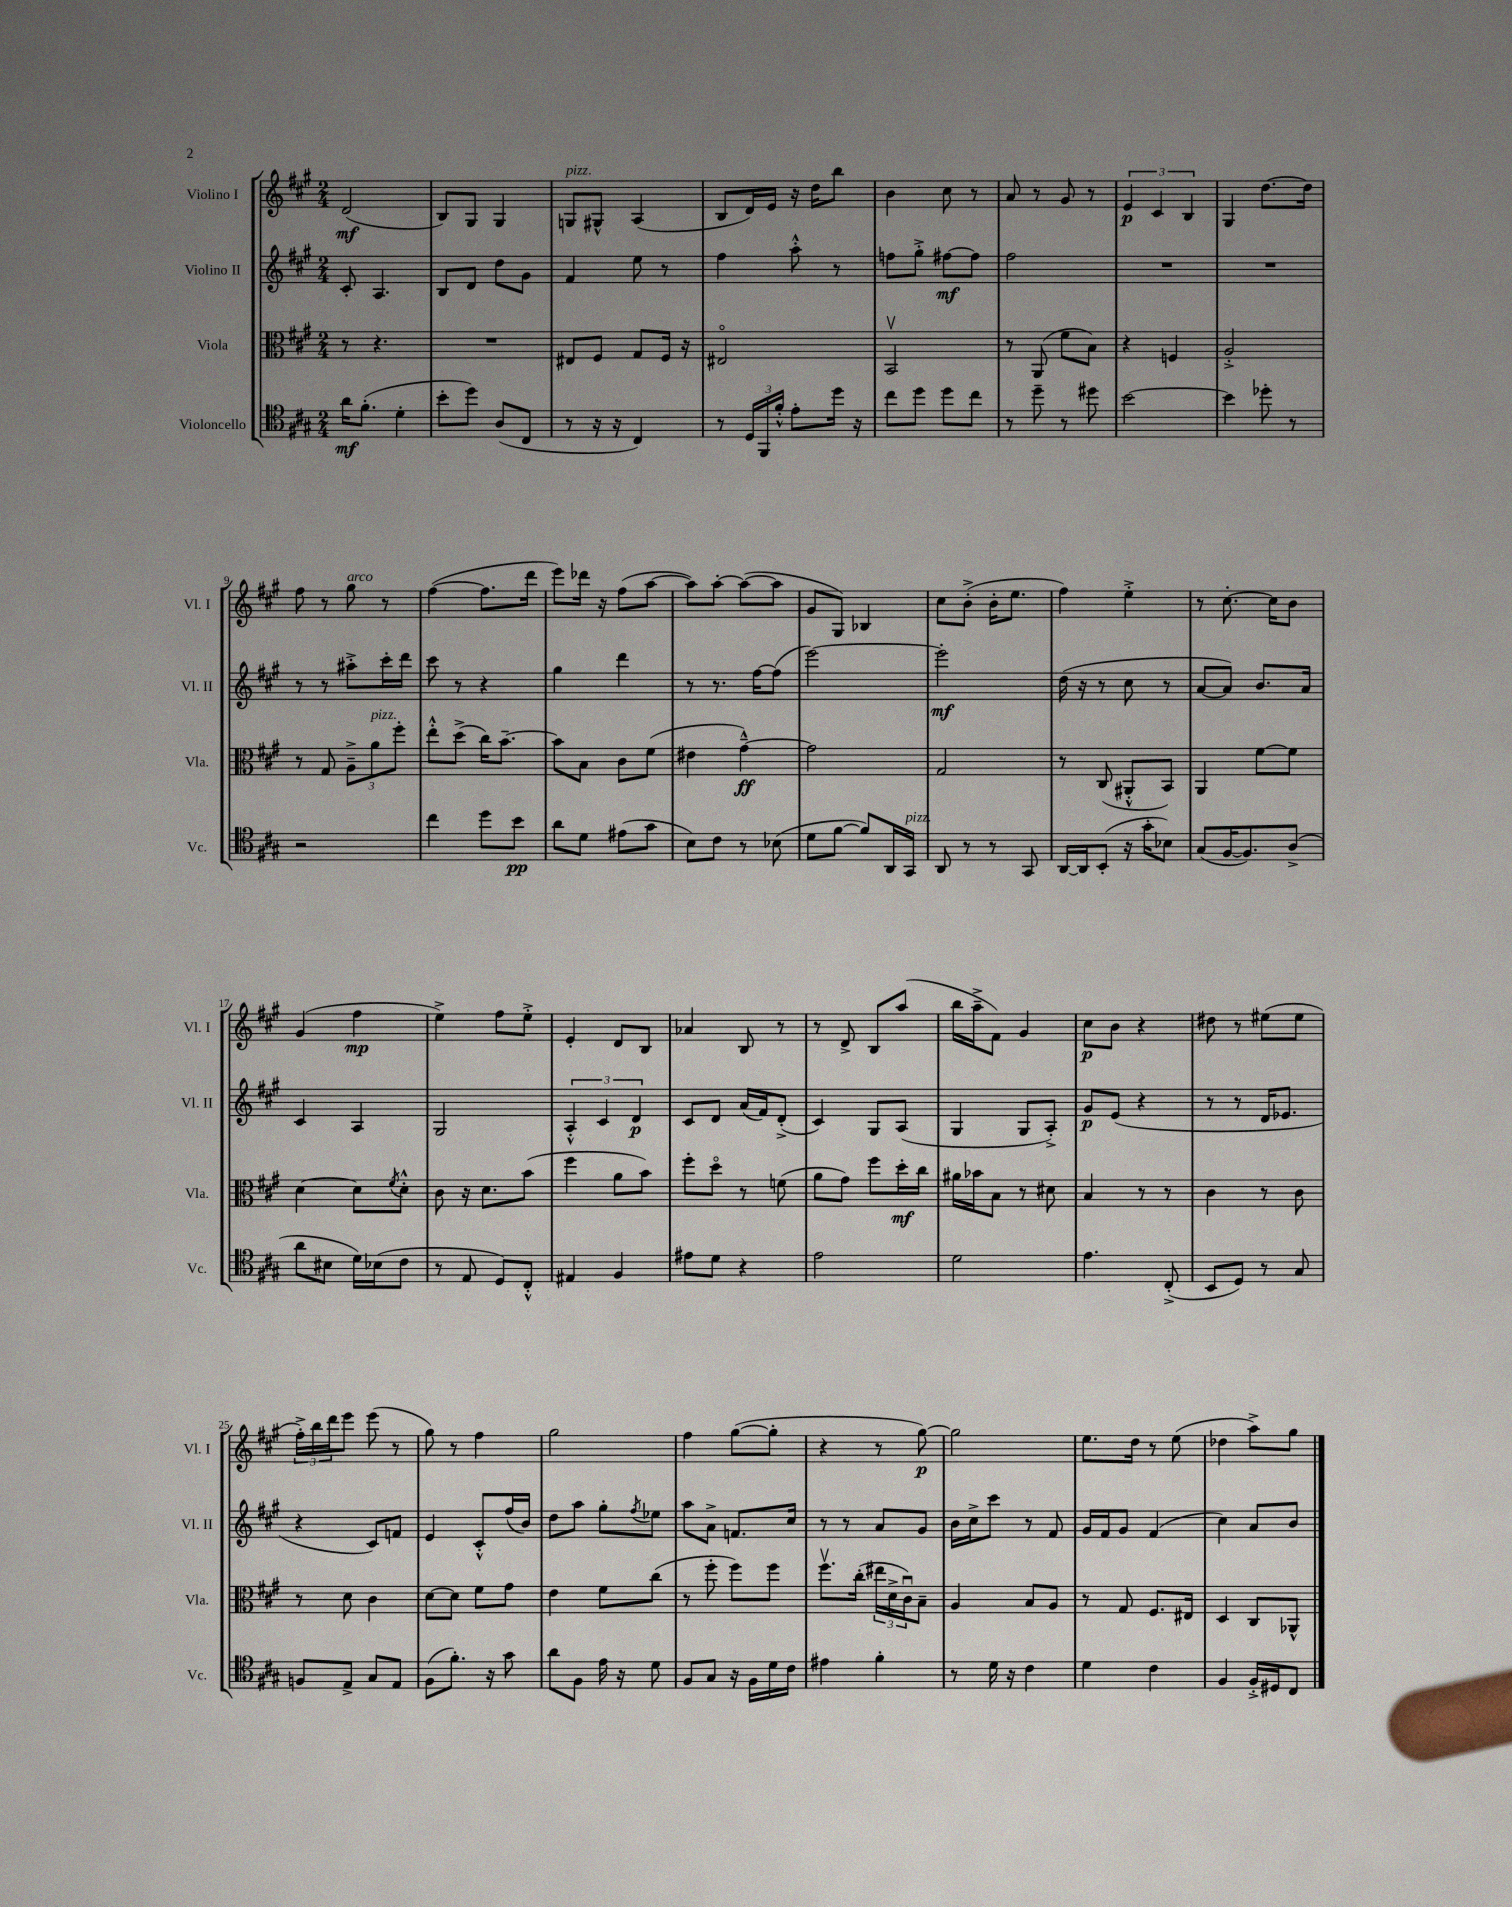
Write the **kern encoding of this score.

**kern	**dynam	**kern	**dynam	**kern	**dynam	**kern	**dynam
*part4	*part4	*part3	*part3	*part2	*part2	*part1	*part1
*staff4	*staff4	*staff3	*staff3	*staff2	*staff2	*staff1	*staff1
*I"Violoncello	*	*I"Viola	*	*I"Violino II	*	*I"Violino I	*
*I'Vc.	*	*I'Vla.	*	*I'Vl. II	*	*I'Vl. I	*
*clefC4	*	*clefC3	*	*clefG2	*	*clefG2	*
*k[f#c#g#]	*	*k[f#c#g#]	*	*k[f#c#g#]	*	*k[f#c#g#]	*
*M2/4	*	*M2/4	*	*M2/4	*	*M2/4	*
=1	=1	=1	=1	=1	=1	=1	=1
16a\KL	mf	8r	.	8c#'/	.	(2d/	mf
(8.f#'\J	.	.	.	.	.	.	.
.	.	4.r	.	4.A/	.	.	.
4d'\	.	.	.	.	.	.	.
=2	=2	=2	=2	=2	=2	=2	=2
8b'\L	.	2r	.	8B/L	.	8B/L)	.
8dd\J)	.	.	.	8d/J	.	8G#/J	.
(8A/L	.	.	.	8dd\L	.	4G#/	.
8C#/J	.	.	.	8g#\J	.	.	.
=3	=3	=3	=3	=3	=3	=3	=3
!	!	!	!	!	!	!LO:TX:a:i:t=pizz.	!
8r	.	8E#X/L	.	4f#/	.	8Gn/L	.
16r	.	8F#/J	.	.	.	8G#X^^/J	.
16r	.	.	.	.	.	.	.
4C#/)	.	8G#/L	.	8ee\	.	(4A/	.
.	.	16F#/Jk	.	8r	.	.	.
.	.	16r	.	.	.	.	.
=4	=4	=4	=4	=4	=4	=4	=4
8r	.	2E#X/	.	4ff#\	.	8B/L	.
24D/LL	.	.	.	.	.	16d/L)	.
24FF#/	.	.	.	.	.	.	.
.	.	.	.	.	.	16e/JJ	.
24f#'^^/JJ	.	.	.	.	.	.	.
8e'\L	.	.	.	8aa'^^\	.	16r	.
.	.	.	.	.	.	16dd\KL	.
16dd\Jk	.	.	.	8r	.	8bb\J	.
16r	.	.	.	.	.	.	.
=5	=5	=5	=5	=5	=5	=5	=5
8cc#\L	.	2BBv/	.	8ffn\L	.	4b\	.
8dd\J	.	.	.	8gg#'^\J	.	.	.
8dd\L	.	.	.	[8ff#X\L	mf	8cc#\	.
8cc#\J	.	.	.	8ff#\J]	.	8r	.
=6	=6	=6	=6	=6	=6	=6	=6
8r	.	8r	.	2ff#\	.	8a/	.
8dd~\	.	(8AA/	.	.	.	8r	.
8r	.	8f#\L	.	.	.	8g#/	.
8dd#X\	.	8B\J)	.	.	.	8r	.
=7	=7	=7	=7	=7	=7	=7	=7
[2b\	.	4r	.	2r	.	6e/	p
.	.	.	.	.	.	6c#/	.
.	.	4Fn/	.	.	.	.	.
.	.	.	.	.	.	6B/	.
=8	=8	=8	=8	=8	=8	=8	=8
4b\]	.	2A'^/	.	2r	.	4G#/	.
8dd-X'\	.	.	.	.	.	[8.dd\L	.
8r	.	.	.	.	.	.	.
.	.	.	.	.	.	16dd\Jk]	.
!!LO:LB:g=z
=9	=9	=9	=9	=9	=9	=9	=9
2r	.	8r	.	8r	.	8ff#\	.
.	.	8G#/	.	8r	.	8r	.
!	!	!	!	!	!	!LO:TX:a:i:t=arco	!
.	.	12A~^\L	.	8aa#X'^\L	.	8gg#\	.
!	!	!LO:TX:a:i:t=pizz.	!	!	!	!	!
.	.	12a\	.	.	.	.	.
.	.	.	.	16ccc#'\L	.	8r	.
.	.	12ff#'\J	.	.	.	.	.
.	.	.	.	16ddd\JJ	.	.	.
=10	=10	=10	=10	=10	=10	=10	=10
4cc#\	.	8ee'^^\L	.	8ccc#\	.	([4ff#\	.
.	.	(8dd^\J	.	8r	.	.	.
8dd\L	.	16cc#\KL)	.	4r	.	8.ff#\L]	.
.	.	[8.b~\J	.	.	.	.	.
8b\J	pp	.	.	.	.	.	.
.	.	.	.	.	.	16ddd\Jk	.
=11	=11	=11	=11	=11	=11	=11	=11
8a\L	.	8b\L]	.	4gg#\	.	8eee\L)	.
8d\J	.	8B\J	.	.	.	16ddd-X\Jk	.
.	.	.	.	.	.	16r	.
(8e#X\L	.	8c#\L	.	4ddd\	.	(8ff#\L	.
8g#\J	.	(8f#\J	.	.	.	[8aa\J	.
=12	=12	=12	=12	=12	=12	=12	=12
8B\L)	.	4e#X\	.	8r	.	8aa\L])	.
8c#\J	.	.	.	8.r	.	[8aa'\J	.
8r	.	[4g#~^^\)	ff	.	.	(8aa\L_	.
.	.	.	.	[16ff#\KL	.	.	.
(8B-X\	.	.	.	(8ff#\J]	.	8aa\J]	.
=13	=13	=13	=13	=13	=13	=13	=13
8d\L	.	2g#\]	.	[2eee\)	.	8g#/L	.
[8f#\J	.	.	.	.	.	8G#/J)	.
8f#/L])	.	.	.	.	.	4B-X/	.
16AA/L	.	.	.	.	.	.	.
!LO:TX:a:i:t=pizz.	!	!	!	!	!	!	!
16GG#/JJ	.	.	.	.	.	.	.
=14	=14	=14	=14	=14	=14	=14	=14
8AA/	.	2G#/	.	2eee'\]	mf	8cc#\L	.
8r	.	.	.	.	.	(8b'^\J	.
8r	.	.	.	.	.	16b'\KL	.
.	.	.	.	.	.	8.ee\J	.
8GG#/	.	.	.	.	.	.	.
=15	=15	=15	=15	=15	=15	=15	=15
[16AA/LL	.	8r	.	(16dd\	.	4ff#\)	.
16AA/J]	.	.	.	16r	.	.	.
(8BB'/J	.	(8C#/	.	8r	.	.	.
16r	.	8AA#X'^^/L	.	8cc#\	.	4ee'^\	.
16g#'\KL	.	.	.	.	.	.	.
8B-X\J)	.	8BB/J)	.	8r	.	.	.
=16	=16	=16	=16	=16	=16	=16	=16
(8G#/L	.	4AA/	.	[8a/L	.	8r	.
[16F#/K	.	.	.	8a/J])	.	[8.cc#'\	.
8.F#/])	.	.	.	.	.	.	.
.	.	[8f#\L	.	8.b/L	.	.	.
.	.	.	.	.	.	16cc#\KL]	.
(8A^/J	.	8f#\J]	.	.	.	8b\J	.
.	.	.	.	16a/Jk	.	.	.
!!LO:LB:g=z
=17	=17	=17	=17	=17	=17	=17	=17
8a\L	.	[4d\	.	4c#/	.	(4g#/	.
8B#X\J	.	.	.	.	.	.	.
16d\LL)	.	8d\L]	.	4A/	.	4ff#\	mp
(16B-X\J	.	.	.	.	.	.	.
.	.	8qf#/	.	.	.	.	.
8c#\J	.	8d'^^\J	.	.	.	.	.
=18	=18	=18	=18	=18	=18	=18	=18
8r	.	8c#\	.	2G#/	.	4ee^\)	.
8E/	.	16r	.	.	.	.	.
.	.	8.d\L	.	.	.	.	.
8D/L)	.	.	.	.	.	8ff#\L	.
8C#'^^/J	.	(8b\J	.	.	.	8ee'^\J	.
=19	=19	=19	=19	=19	=19	=19	=19
4E#X/	.	4ff#\	.	6A'^^/	.	4e'/	.
.	.	.	.	6c#/	.	.	.
4F#/	.	8a\L	.	.	.	8d/L	.
.	.	.	.	6d/	p	.	.
.	.	8b\J)	.	.	.	8B/J	.
=20	=20	=20	=20	=20	=20	=20	=20
8e#X\L	.	8ff#'\L	.	8c#/L	.	4a-X/	.
8d\J	.	8dd\J	.	8d/J	.	.	.
4r	.	8r	.	(16a/LL	.	8B/	.
.	.	.	.	16f#/J)	.	.	.
.	.	(8fn\	.	(8d'^/J	.	8r	.
=21	=21	=21	=21	=21	=21	=21	=21
2e\	.	8a\L	.	4c#/)	.	8r	.
.	.	8g#\J)	.	.	.	8d^/	.
.	.	8ff#\L	.	8G#/L	.	8B/L	.
.	.	16dd'\L	mf	(8A/J	.	(8aa/J	.
.	.	16cc#\JJ	.	.	.	.	.
=22	=22	=22	=22	=22	=22	=22	=22
2d\	.	16a#X\LL	.	4G#/	.	16bb\LL	.
.	.	16b-X\J	.	.	.	16aa~^\J	.
.	.	8B\J	.	.	.	8f#\J)	.
.	.	8r	.	8G#/L	.	4g#/	.
.	.	8d#X\	.	8A'^/J)	.	.	.
=23	=23	=23	=23	=23	=23	=23	=23
4.e\	.	4B/	.	8g#/L	p	8cc#\L	p
.	.	.	.	(8e/J	.	8b\J	.
.	.	8r	.	4r	.	4r	.
(8C#'^/	.	8r	.	.	.	.	.
=24	=24	=24	=24	=24	=24	=24	=24
8BB/L	.	4c#\	.	8r	.	8dd#X\	.
8D/J)	.	.	.	8r	.	8r	.
8r	.	8r	.	16d/KL	.	(8ee#X\L	.
.	.	.	.	8.e-X/J	.	.	.
8G#/	.	8c#\	.	.	.	8ee#\J	.
!!LO:LB:g=z
=25	=25	=25	=25	=25	=25	=25	=25
8Fn/L	.	8r	.	4r	.	24ff#'^\LL)	.
.	.	.	.	.	.	24bb\	.
.	.	.	.	.	.	24ddd\J	.
8E^/J	.	8d\	.	.	.	8eee\J	.
8G#/L	.	4c#\	.	8c#/L)	.	(8eee\	.
8E/J	.	.	.	8fn/J	.	8r	.
=26	=26	=26	=26	=26	=26	=26	=26
(8F#\L	.	[8d\L	.	4e/	.	8gg#\)	.
8.f#'\J)	.	8d\J]	.	.	.	8r	.
.	.	8f#\L	.	8c#'^^/L	.	4ff#\	.
16r	.	.	.	.	.	.	.
8g#\	.	8g#\J	.	(16ff#/L	.	.	.
.	.	.	.	16b/JJ)	.	.	.
=27	=27	=27	=27	=27	=27	=27	=27
8a\L	.	4e\	.	8dd\L	.	2gg#\	.
8F#\J	.	.	.	8aa\J	.	.	.
16e\	.	8f#\L	.	8gg#'\L	.	.	.
16r	.	.	.	.	.	.	.
.	.	.	.	8qff#/	.	.	.
8d\	.	(8cc#\J	.	8ee-X\J	.	.	.
=28	=28	=28	=28	=28	=28	=28	=28
8F#/L	.	8r	.	8aa\L	.	4ff#\	.
8G#/J	.	8ff#'\	.	8a^\J	.	.	.
16r	.	8ff#\L)	.	8.fn/L	.	([8gg#\L	.
16F#\LL	.	.	.	.	.	.	.
16d\	.	8ff#\J	.	.	.	8gg#'\J]	.
16c#\JJ	.	.	.	16cc#/Jk	.	.	.
=29	=29	=29	=29	=29	=29	=29	=29
4e#X\	.	8.ff#v\L	.	8r	.	4r	.
.	.	.	.	8r	.	.	.
.	.	(16cc#'\Jk	.	.	.	.	.
4f#'\	.	24ee#X\LL	.	8a/L	.	8r	.
.	.	24d^\	.	.	.	.	.
.	.	24c#u\J)	.	.	.	.	.
.	.	8B~\J	.	8g#/J	.	[8gg#\)	p
=30	=30	=30	=30	=30	=30	=30	=30
8r	.	4A/	.	16b\LL	.	2gg#\]	.
.	.	.	.	16cc#^\J	.	.	.
16d\	.	.	.	8ccc#\J	.	.	.
16r	.	.	.	.	.	.	.
4c#\	.	8B/L	.	8r	.	.	.
.	.	8A/J	.	8f#/	.	.	.
=31	=31	=31	=31	=31	=31	=31	=31
4d\	.	8r	.	16g#/LL	.	8.ee\L	.
.	.	.	.	16f#/J	.	.	.
.	.	8G#/	.	8g#/J	.	.	.
.	.	.	.	.	.	16dd\Jk	.
4c#\	.	8.F#/L	.	(4f#/	.	8r	.
.	.	.	.	.	.	(8ee\	.
.	.	16E#X/Jk	.	.	.	.	.
=32	=32	=32	=32	=32	=32	=32	=32
4F#/	.	4D/	.	4cc#\)	.	4dd-X\	.
16F#'^/LL	.	8C#/L	.	8a/L	.	8aa^\L)	.
16D#X/J	.	.	.	.	.	.	.
8C#/J	.	8AA-X^^/J	.	8b/J	.	8gg#\J	.
==	==	==	==	==	==	==	==
*-	*-	*-	*-	*-	*-	*-	*-
